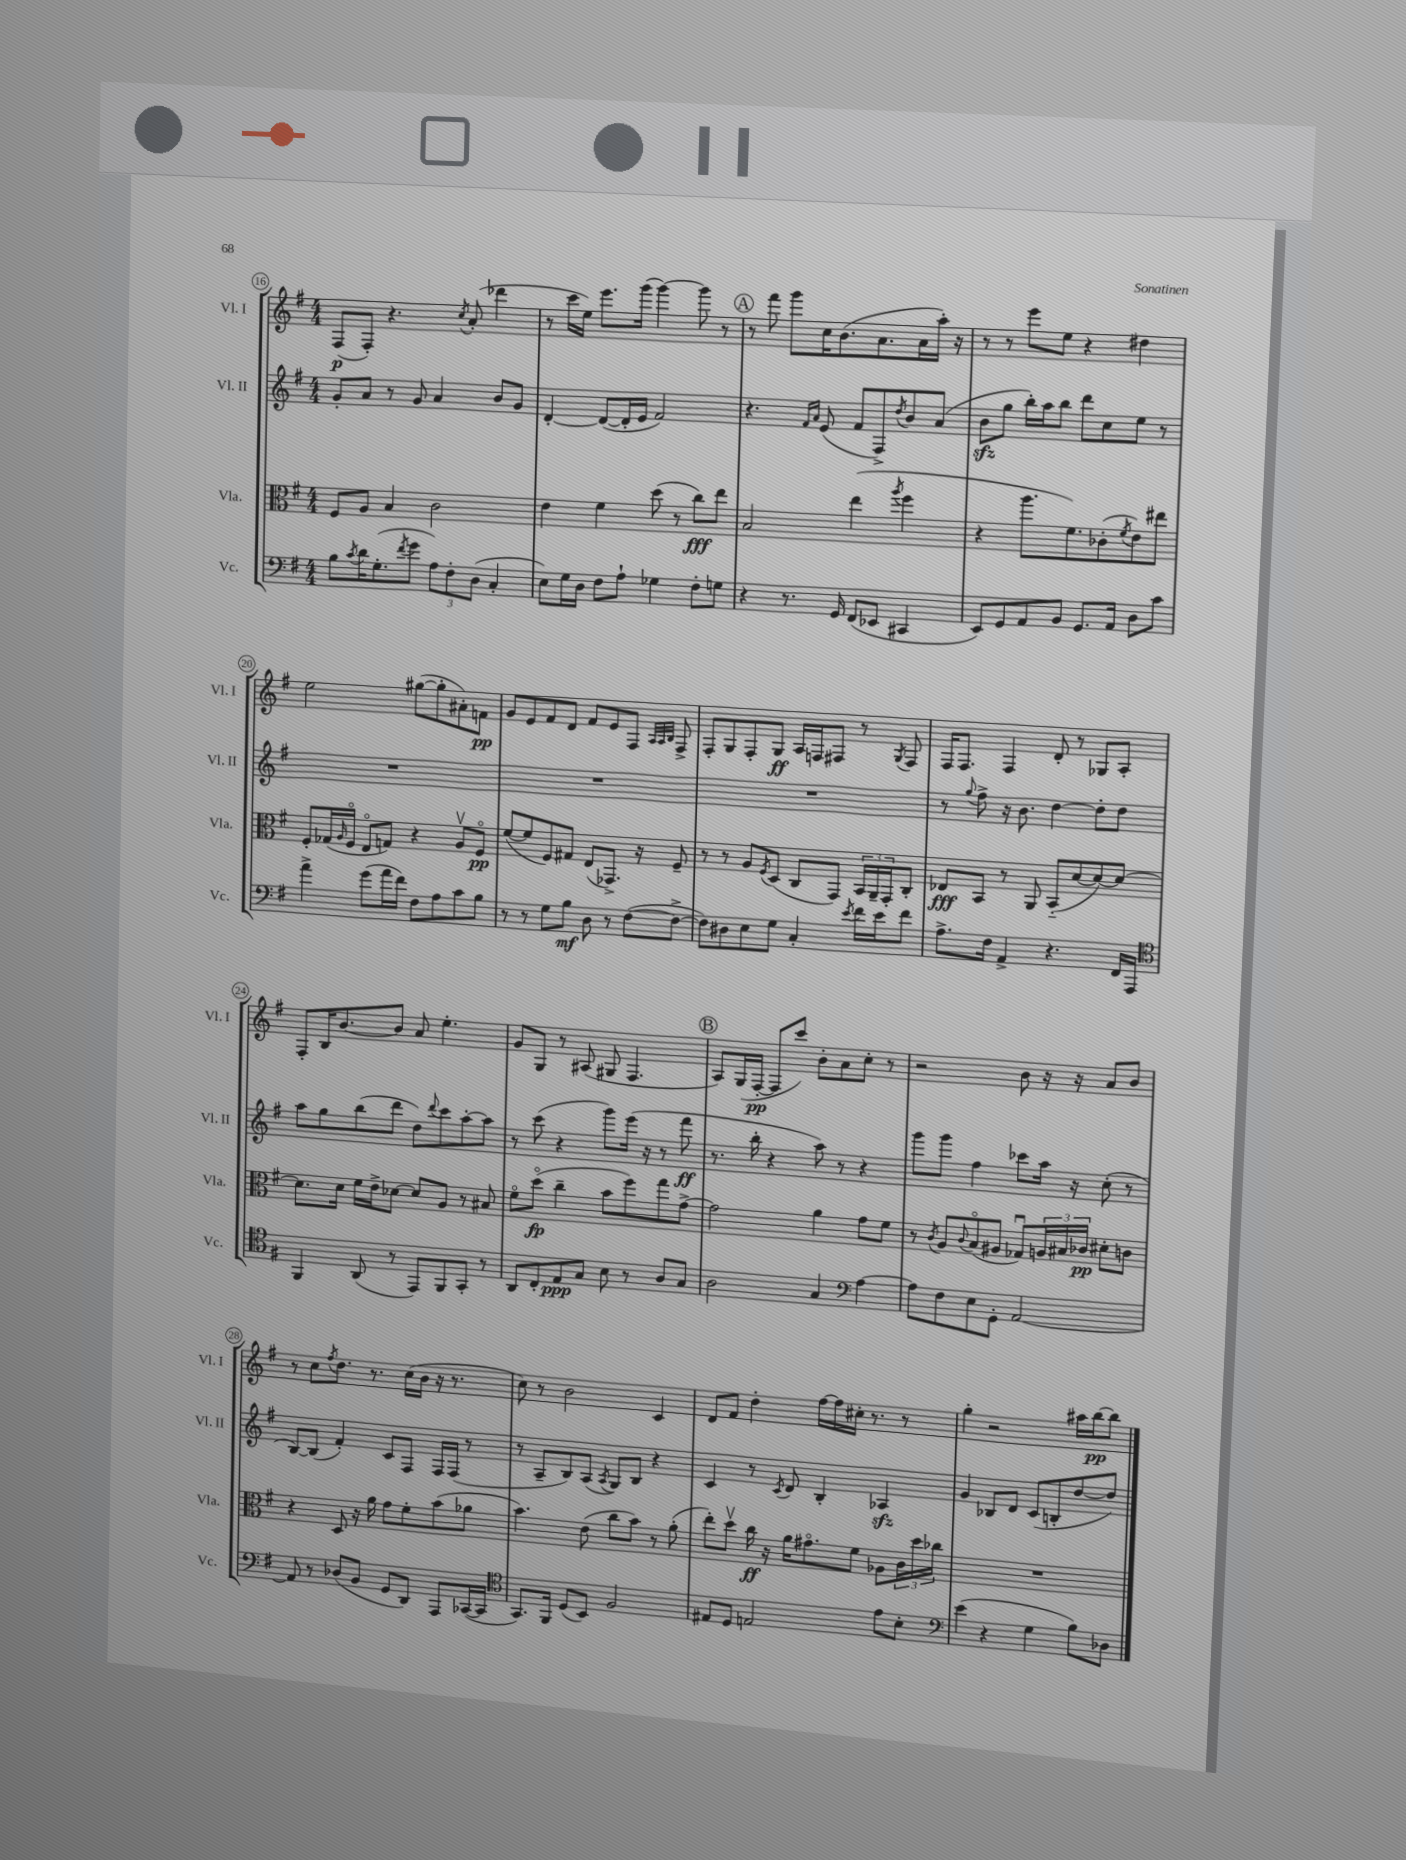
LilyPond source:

<<
\new StaffGroup <<
\new Staff = "s0" \with { instrumentName = "Vl. I" shortInstrumentName = "Vl. I" } {
    \clef treble \key g \major \numericTimeSignature \time 4/4
    fis8\p( fis8-.) r4. \acciaccatura { c''8 } a'8-.( des'''4 |
    r8 c'''16 e''16) e'''8. g'''16( g'''4~) g'''8 r8 |
    \mark \markup { \circle "A" } r8 fis'''8 g'''8 c''16 b'8.( a'8. a'16 a''16-.) r16 |
    r8 r8 e'''8 e''8 r4 dis''4 |
    e''2 gis''8~( gis''8-. ais'8-.) f'8\pp |
    g'8 e'8 fis'8 d'8 fis'8 e'8 fis8 \grace { a32 a32 b32 } fis8-> |
    fis8-. g8 fis8-. g8\ff a16 f16 fis8 r8 \acciaccatura { g8 } fis8 |
    fis16 fis8. fis4 d'8-. r8 ges8 a8-. |
    fis8-. b16 b'8.~ b'8 a'8 e''4.-. |
    g'8 g8 r8 ais8( gis8 fis4. |
    \mark \markup { \circle "B" } a8) g16( fis16~-.\pp fis8 c'''8) b'8-. a'8 c''8-. r8 |
    r2 b'8 r16 r16 a'8 b'8 |
    r8 c''8 \acciaccatura { fis''8 } d''8. r8. c''16( b'16 r16 r8. |
    c''8) r8 b'2 c'4 |
    d'8 fis'8 d''4-. fis''16~ fis''16 cis''16-. r8. r8 |
    g''4-. r2 ais''16 b''16~\pp b''8 \bar "|." |
}
\new Staff = "s1" \with { instrumentName = "Vl. II" shortInstrumentName = "Vl. II" } {
    \clef treble \key g \major \numericTimeSignature \time 4/4
    g'8-. a'8 r8 g'8 a'4 b'8 g'8 |
    d'4~-. d'8~( d'16-. e'16 fis'2) |
    \mark \markup { \circle "A" } r4. \grace { fis'16 a'16 } e'8( fis'8 fis8->) \acciaccatura { d''8 } b'8 a'8( |
    b'8\sfz g''8 b''16-.) a''16 b''8 d'''8 c''8 e''8 r8 |
    R1 |
    R1 |
    R1 |
    r8 \appoggiatura { g''8 } fis''8-> r16 b'8. d''4~ d''8-. d''8 |
    a''8 g''8 b''8( d'''8 d''8) \appoggiatura { d'''8 } c'''8 a''8~-. a''8 |
    r8 c'''8( r4 g'''8) e'''16( r16 r8 fis'''8\ff |
    \mark \markup { \circle "B" } r8. b''16-. r4 a''8) r8 r4 |
    g'''8 g'''8 fis''4 ces'''8 a''16 r16 c''8-.( r8 |
    b8~) b8( fis'4-.) c'8 fis8 fis16 fis16( r8 |
    r8 a8-- b8) a8( \acciaccatura { a8 } g8) b8 r4 |
    c'4 r8 \acciaccatura { c'8 } d'8 b4-. aes4\sfz |
    g'4 bes8 d'8 c'8( b8-. d''8~ d''8) \bar "|." |
}
\new Staff = "s2" \with { instrumentName = "Vla." shortInstrumentName = "Vla." } {
    \clef alto \key g \major \numericTimeSignature \time 4/4
    fis8 a8 b4 c'2 |
    e'4 fis'4 d''8( r8 c''8\fff) e''8 |
    \mark \markup { \circle "A" } b2 e''4( \acciaccatura { a''8 } fis''4 |
    r4 a''8. fis'8.) ces'8-.( \acciaccatura { fis'8 } e'8) eis''8 |
    fis8-. ges16( \grace { a16 } fis16\flageolet e8\flageolet g8) r4 a8\upbow fis8\flageolet\pp |
    fis'8~( fis'8 fis8) gis8 e8( ges,8.->) r16 fis8-- |
    r8 r8 a8 \acciaccatura { fis8 } d8( c8 g,8) \tuplet 3/2 { b,16 a,16-- g,16-. } c8-. |
    ees8\fff b,8 r8 a,8 b,8-_( d'8~ d'8~) d'8~ |
    d'8. d'16 fis'16 e'16-> des'8~ des'8 a8 r8 bis8 |
    fis'8\flageolet d''8\flageolet\fp( c''4-- b'8 fis''8) g''8 g'8~-> |
    \mark \markup { \circle "B" } g'2 a'4 g'8 fis'8 |
    r8 \acciaccatura { c'8 } a8 \appoggiatura { c'8 } b8\flageolet( ais8 ges8\downbow) \tuplet 3/2 { a16 bis16 ces'16\pp } dis'8-. c'8 |
    r4 d8 r16 a'16 g'8 fis'8-. b'8( aes'8 |
    b'4.) e'8( c''8 b'8) r8 a'8-.( |
    e''8-.) d''8\upbow c''16\ff r16 a'16 gis'8.\flageolet fis'8 aes8 \tuplet 3/2 { c'16 d''16 ces''16 } |
    R1 \bar "|." |
}
\new Staff = "s3" \with { instrumentName = "Vc." shortInstrumentName = "Vc." } {
    \clef bass \key g \major \numericTimeSignature \time 4/4
    b8 \acciaccatura { c'8 } d'16 g8.-.( \acciaccatura { fis'8 } g'8 \tuplet 3/2 { a8) fis8-. d8( } c4-. |
    e8) g16 d16 fis8 a8-! ges4 fis8-. g8 |
    \mark \markup { \circle "A" } r4 r8. g,16 fis,8( ees,8 cis,4 |
    e,8) g,8 a,8 b,8 g,8. a,16 d8 c'8 |
    a'4-> g'8( a'16 fis'16) fis8 a8 c'8 b8 |
    r8 r8 g8 b8\mf d8 r8 fis8~( fis8~-> |
    fis8) dis8 e8 g8 c4-. \acciaccatura { e'8 } fis'16 e'16 fis'8 |
    a8.-> fis16 a,4-> r4. fis,16 a,,16 |
    \clef tenor fis,4 a,8( r8 e,8) fis,8 g,8-. r8 |
    a,8 c8-. e8\ppp g8 b8 r8 a8 g8 |
    \mark \markup { \circle "B" } a2 g4 \clef bass a4~ |
    a8 fis8 e8 g,8-. a,2~ |
    a,8 r8 des8( b,8 g,8 d,8) a,,8 ces,16~( ces,16 |
    \clef tenor g,8.) fis,16 d8( b,8) fis2 |
    eis8 d8 e2 e'8 b8-. |
    \clef bass e'4( r4 g4 b8) des8 \bar "|." |
}
>>
>>
\layout { \context { \Score currentBarNumber = #16 \override BarNumber.stencil = #(make-stencil-circler 0.1 0.3 ly:text-interface::print) } }
